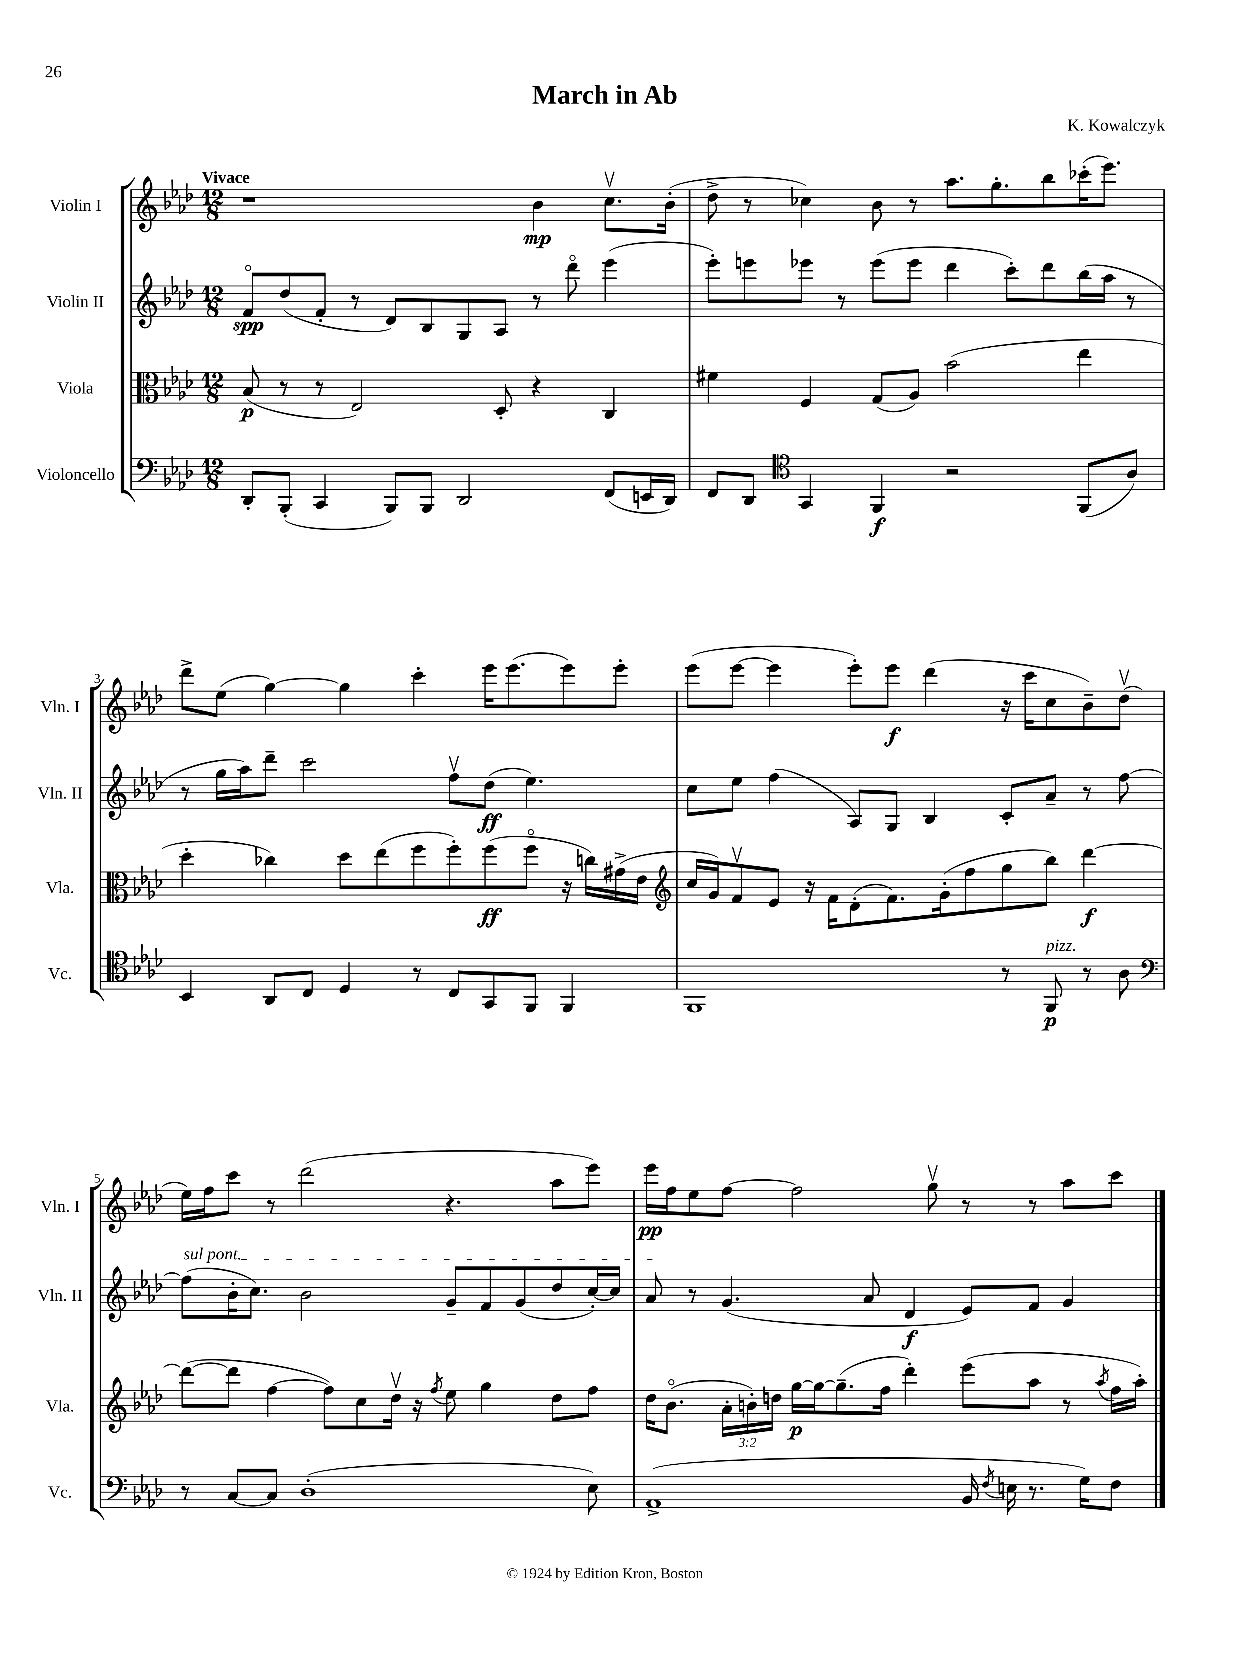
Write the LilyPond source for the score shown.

\header { title = "March in Ab" composer = "K. Kowalczyk" }
<<
\new StaffGroup <<
\new Staff = "s0" \with { instrumentName = "Violin I" shortInstrumentName = "Vln. I" } {
    \clef treble \key aes \major \numericTimeSignature \time 12/8 \tempo "Vivace"
    \autoBeamOff r1 bes'4\mp c''8.[\upbow bes'16]-.( |
    des''8-> r8 ces''4) bes'8 r8 aes''8.[ g''8.-. bes''8 ces'''16-.( ees'''8.]) |
    des'''8[-> ees''8]( g''4~) g''4 c'''4-. ees'''16[ ees'''8.( ees'''8) ees'''8]-. |
    ees'''8[( ees'''8]~ ees'''4 ees'''8[-.) ees'''8]\f des'''4( r16 c'''16[ c''8 bes'8--) des''8]\upbow( |
    ees''16[) f''16 c'''8] r8 des'''2( r4. aes''8[ ees'''8]) |
    ees'''16[\pp f''16 ees''8 f''8]~ f''2 g''8\upbow r8 r8 aes''8[ c'''8] \bar "|." |
}
\new Staff = "s1" \with { instrumentName = "Violin II" shortInstrumentName = "Vln. II" } {
    \clef treble \key aes \major \numericTimeSignature \time 12/8
    \autoBeamOff f'8[\flageolet\spp des''8( f'8]-. r8 des'8[) bes8 g8 aes8] r8 des'''8\flageolet ees'''4( |
    ees'''8[-.) e'''8 ees'''8] r8 ees'''8[( ees'''8] des'''4 c'''8[-.) des'''8 bes''16( aes''16] r8 |
    r8 g''16[ aes''16) des'''8]-- c'''2 f''8[\upbow des''8]\ff( ees''4.) |
    c''8[ ees''8] f''4( aes8[) g8] bes4 c'8[-. aes'8]-- r8 f''8~ |
    \once \override TextSpanner.bound-details.left.text = \markup { \italic "sul pont." } f''8[\startTextSpan( bes'16-. c''8.]) bes'2 g'8[-- f'8 g'8( des''8 c''16~-.) c''16] |
    aes'8\stopTextSpan r8 g'4.( aes'8 des'4\f ees'8[) f'8] g'4 \bar "|." |
}
\new Staff = "s2" \with { instrumentName = "Viola" shortInstrumentName = "Vla." } {
    \clef alto \key aes \major \numericTimeSignature \time 12/8 \override Staff.TupletNumber.text = #tuplet-number::calc-fraction-text
    \autoBeamOff bes8\p( r8 r8 ees2) des8-. r4 c4 |
    fis'4 f4 g8[( aes8]) bes'2( ees''4 |
    des''4-. ces''4) des''8[ ees''8( f''8 f''8-.) f''8\ff( f''8]\flageolet r16 c''16[) gis'16->( ees'16] |
    \clef treble c''16[ g'16) f'8\upbow ees'8] r16 f'16[ des'8-.( f'8.) g'16-.( f''8 g''8 bes''8]) des'''4~\f |
    des'''8[~( des'''8] f''4~ f''8[) c''8 des''16]\upbow r16 \acciaccatura { f''8 } ees''8 g''4 des''8[ f''8] |
    des''16[ bes'8.]\flageolet( \tuplet 3/2 { aes'16[-. b'16-.) d''16] } g''16[~\p g''16~ g''8.--( f''16] des'''4-.) ees'''8[( aes''8] r8 \acciaccatura { aes''8 } f''16[ aes''16]-.) \bar "|." |
}
\new Staff = "s3" \with { instrumentName = "Violoncello" shortInstrumentName = "Vc." } {
    \clef bass \key aes \major \numericTimeSignature \time 12/8
    \autoBeamOff des,8[-. bes,,8]-.( c,4 bes,,8[) bes,,8] des,2 f,8[( e,16 des,16]) |
    f,8[ des,8] \clef tenor g,4 f,4\f r2 f,8[( aes8]) |
    bes,4 aes,8[ c8] des4 r8 c8[ g,8 f,8] f,4 |
    f,1 r8 f,8\p^\markup { \italic "pizz." } r8 aes8 |
    \clef bass r8 c8[~ c8] des1-.( ees8) |
    aes,1->( bes,16 \acciaccatura { f8 } e16 r8. g16[) f8] \bar "|." |
}
>>
>>
